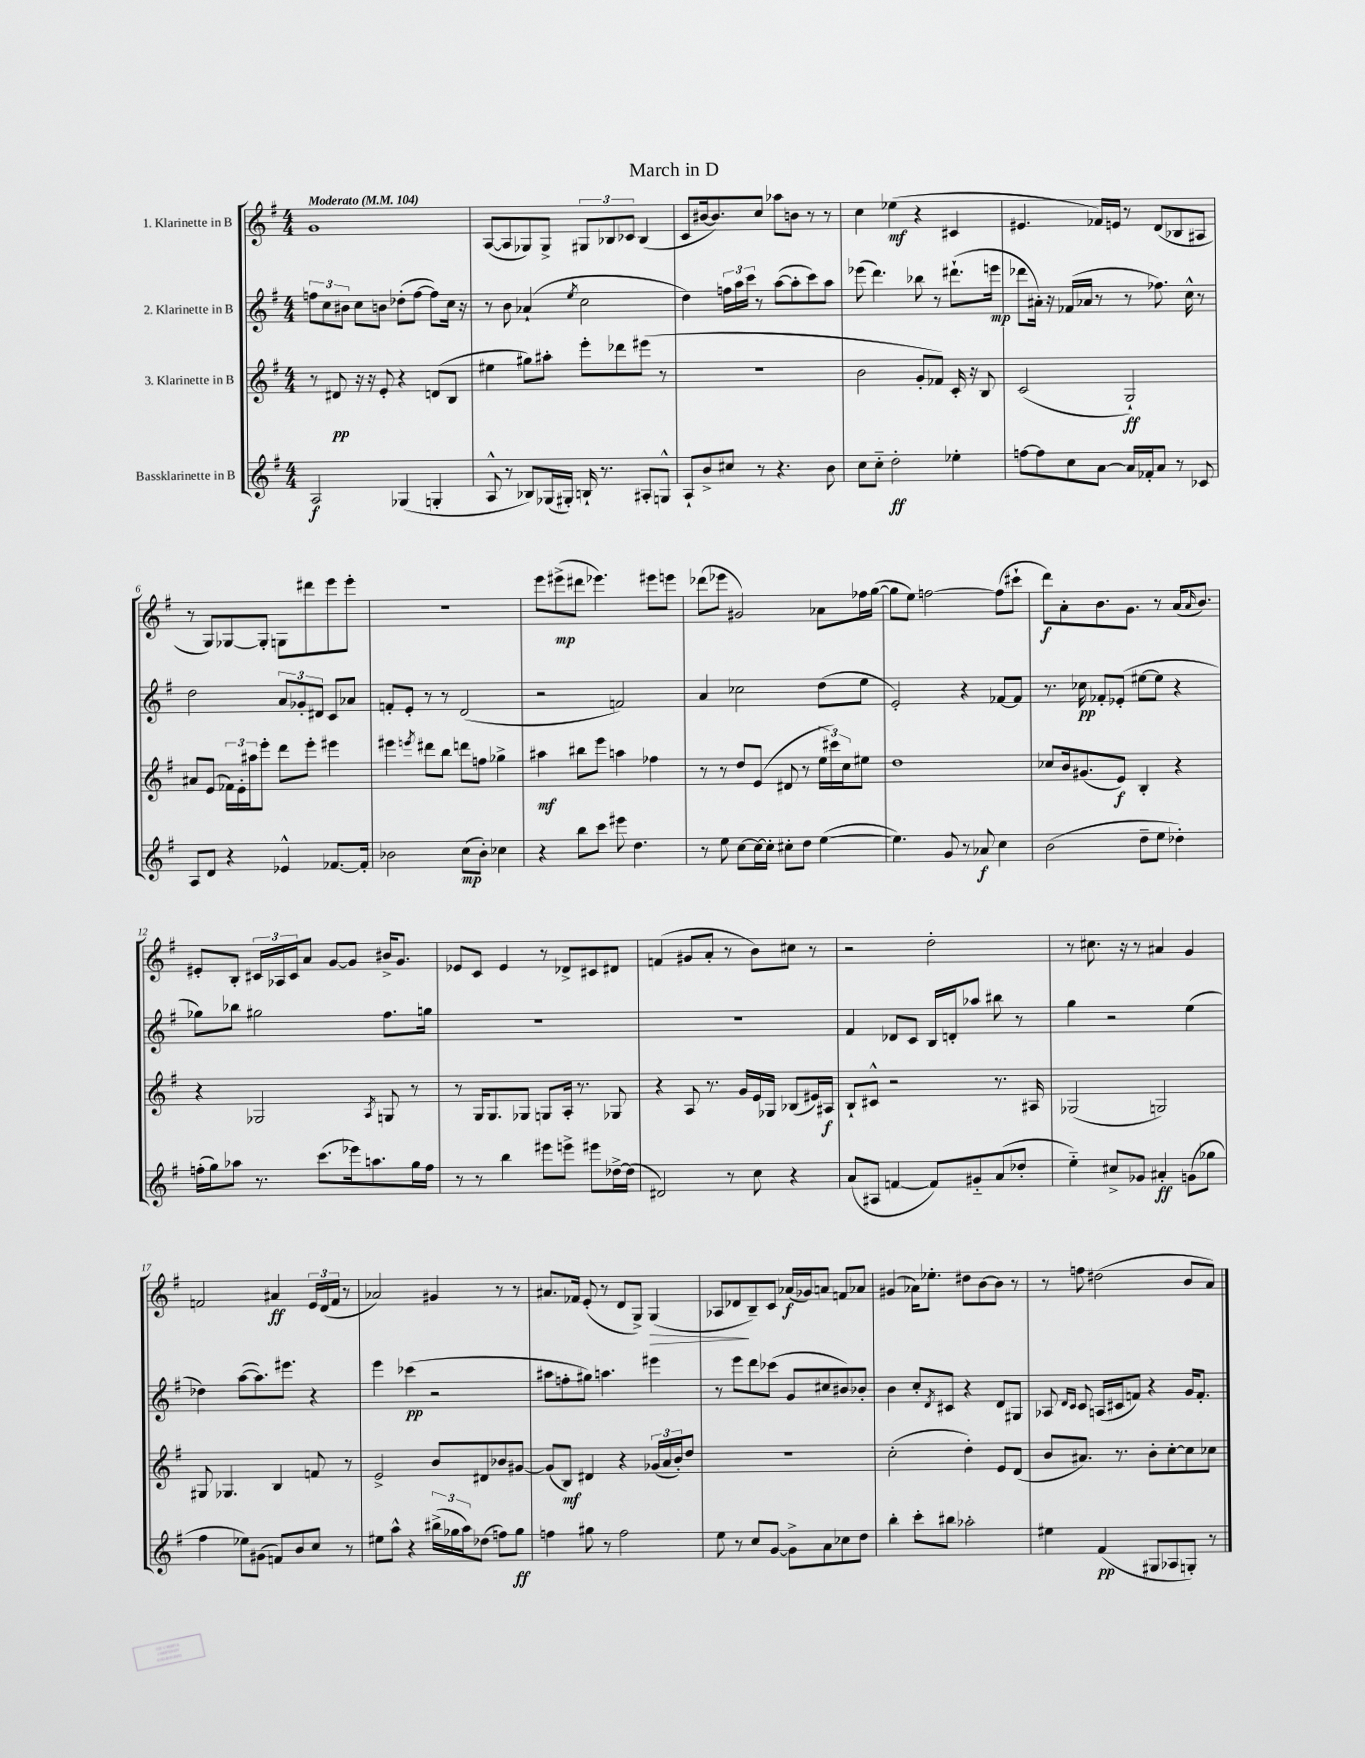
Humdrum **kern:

**kern	**kern	**kern	**kern
*staff4	*staff3	*staff2	*staff1
*clefG2	*clefG2	*clefG2	*clefG2
*k[f#]	*k[f#]	*k[f#]	*k[f#]
*M4/4	*M4/4	*M4/4	*M4/4
*MM104	*MM104	*MM104	*MM104
2A	8r	12ff	1g
.	.	12cc	.
.	8d#	.	.
.	.	12b#	.
.	16r	8cc	.
.	16r	.	.
.	8e'	8b	.
(4G-	4r	(8dd-'	.
.	.	[8ff	.
4G'	(8d	8ff])	.
.	8B	16cc	.
.	.	16r	.
=	=	=	=
8A^^	4ee#	8r	([8A
8r	.	8b	8A]
8B-)	8gg#)	(4a-`	8G-)
(16G-	8aa#'	.	8G-^
16G#')	.	.	.
.	.	8qee	.
16B`	8eee'	2cc	12G#
8.r	.	.	.
.	.	.	12B-
.	8ddd-	.	.
.	.	.	12c-
8A#'	(8eee#	.	(4B-
8G^^	8r	.	.
=	=	=	=
8A`	1r	4dd)	8c
8b^	.	.	[16b#
.	.	.	8.b#])
8cc#	.	24ff	.
.	.	24aa	.
.	.	24ccc	.
8r	.	8r	8cc
4.r	.	([8aa	8aa-
.	.	8aa']	8b
.	.	8ccc)	8r
8b	.	8aa	8r
=	=	=	=
8cc	2b	(8eee-	4cc
8cc'~	.	4.ddd)	.
2dd'	.	.	(4ee-
.	8g'	8bb-	4r
.	8f-)	8r	.
4ee-'	16c'	(8.ddd#`	4c#
.	16r	.	.
.	8B	.	.
.	.	16eee	.
=	=	=	=
[8ff	(2c	8ddd-	4.e#
8ff]	.	16a#')	.
.	.	16r	.
8cc	.	(16f-	.
.	.	16a-	.
[8a	.	8r	16f-)
.	.	.	16e
16a]	2G`)	8r	8r
16f-'	.	.	.
8a	.	8.ff-)	(8d
8r	.	.	8B-
.	.	16cc^^	.
8c-	.	8r	8A#
=	=	=	=
8A	8a#	2dd	8r
8d	(8e	.	8G)
4r	24f-)	.	[8G-
.	24e'	.	.
.	24aa#	.	.
.	8eee'	.	8G-']
4e-^^	8ddd	12a	8G
.	.	12g-'	.
.	8eee'	.	8ddd#
.	.	12d#	.
[8.f-	4eee#	8c	8eee
.	.	8a-	8eee'
16f-']	.	.	.
=	=	=	=
2b-	4eee#	8f'	1r
.	.	8e'	.
.	8qeee	.	.
.	8ddd#	8r	.
.	8bb	8r	.
(8cc	8ddd	(2d	.
8b-')	8ff	.	.
4cc-	4gg-^	.	.
=	=	=	=
4r	4aa#	2r	8eee
.	.	.	(8eee#^
8bb	8bb#	.	8ddd#
8ccc	8eee	.	4.eee-)
8eee#	4aa	2f)	.
4.dd	.	.	.
.	4ff-	.	8eee#
.	.	.	8eee
=	=	=	=
8r	8r	4a	(8ddd-
8ee	8r	.	8eee-
[8cc	8dd	2cc-	2g#)
16cc_	(8e	.	.
16cc']	.	.	.
8cc#'	8d#	.	.
8dd	8r	.	.
([4ee	24ee	(8dd	8a-
.	24ccc#)	.	.
.	24cc	.	.
.	8ee#	8ee	16ff-
.	.	.	([16gg
=	=	=	=
4.ee])	1dd	2e')	8gg]
.	.	.	8ee)
.	.	.	[2ff
8g	.	.	.
8r	.	4r	.
8a-	.	.	.
4cc	.	[8f-	(8ff]
.	.	8f-]	8ccc#`
=	=	=	=
(2b	8cc-	8.r	8ddd)
.	16b	.	8a'
.	(8.g#	16cc-	.
.	.	8f-'	8.b
.	8e)	(8e-'	.
.	.	.	8.g
8dd~	4B'	[8ee#	.
8ee	.	8ee#]	8r
4dd-')	4r	4r	(16a
.	.	.	16qqa
.	.	.	8.b)
=	=	=	=
(16ff'	4r	8gg-)	8e#'
16gg)	.	.	.
8aa-	.	8bb-	8B'
8.r	2G-	2gg#	24c#
.	.	.	24A-
.	.	.	24c#
.	.	.	8a
(8.ccc	.	.	.
.	.	.	[8g
16eee-)	.	.	8g]
8.aa	.	.	.
.	8qA	.	.
.	8G	8.ff#	16b#^
.	.	.	8.g
16gg	8r	.	.
16ff	.	16gg	.
=	=	=	=
8r	8r	1r	8e-
8r	16G	.	8c
.	8.G	.	.
4bb	.	.	4e-
.	8G-	.	.
8eee#	8G	.	8r
8eee^	16A'	.	8d-^
.	8.r	.	.
8eee#	.	.	8c#
[16dd-^	8G-	.	8d#
(16dd-]	.	.	.
=	=	=	=
2d#)	4r	1r	(4f
.	8A	.	8g#
.	8.r	.	8a'
8r	.	.	8r
.	16g	.	.
8cc	16e	.	8b)
.	16G-	.	.
4r	(8B-	.	8cc#
.	16e#)	.	8r
.	16A#	.	.
=	=	=	=
(8a	8B`	4f#	2r
8A#	8c#^^	.	.
[4f	2r	8d-	.
.	.	8c	.
8f])	.	16B	2dd'
.	.	16d'	.
8g#'~	.	8aa-	.
(8a	8.r	8bb#	.
8dd-'	.	8r	.
.	16A#	.	.
=	=	=	=
4ee'~)	(2G-	4gg	8r
.	.	.	8.cc#
8cc#^	.	2r	.
.	.	.	16r
8g-	.	.	8r
4a#'	2G)	.	4a#
(8g	.	(4ee	4g
8gg-	.	.	.
=	=	=	=
4ff#	8G#	4dd-)	2f
.	4.G-	.	.
8ee-)	.	([8aa	.
(8g#	.	8.aa])	.
8f)	4B	.	4a#
.	.	8.eee#	.
8b	.	.	.
8cc	8f	4r	24e
.	.	.	(24d
.	.	.	24f
8r	8r	.	8r
=	=	=	=
8ee#	2e^	4eee	2a-)
8aa^^	.	.	.
4r	.	(4ccc-	.
(24bb#^	8b	2r	4g#
24gg-	.	.	.
24aa)	.	.	.
(8dd-	8d#	.	.
8ff)	8b-	.	8r
8gg-	[8g#	.	8r
=	=	=	=
4ff	(8g#]	8aa#	8.a#
.	8B)	8ff'	.
.	.	.	16f-
8gg#	4d#	8gg#)	(8e'
8r	.	4.aa	8r
2ff	4r	.	8d
.	.	.	8G^)
.	(24g-	4eee#	(4G
.	24a	.	.
.	24b')	.	.
.	8dd	.	.
=	=	=	=
8ee	1r	8r	8A-
8r	.	8eee	8d-
8cc	.	8ddd	8B~)
[8g	.	(8ccc-	8c
8g^]	.	8g	(16a-
.	.	.	16g-)
8a	.	8cc#	8a
8cc-	.	8b#)	8f
8dd	.	8b-'	8a-
=	=	=	=
4bb'	(2cc'	4b	(4g#
8ccc'	.	8cc'	16a-)
.	.	.	8.ee-'
.	.	8qd	.
8bb#	.	8c#	.
2aa-'	4dd')	4r	8dd#
.	.	.	[8b
.	8e	8d	8b]
.	(8d	8G#	8r
=	=	=	=
4ee#	8b	8A-	8r
.	.	16qqd	.
.	.	16qqc	.
.	8.a#)	8c	8ff
(4f#	.	(16A	(2dd#
.	8.r	16c#	.
.	.	8f)	.
8G#	8b'	4r	.
8A-	[8cc'	.	.
8G')	8cc]	16g	8b
.	.	8.f'	.
8r	8cc-	.	8a)
==	==	==	==
*-	*-	*-	*-
